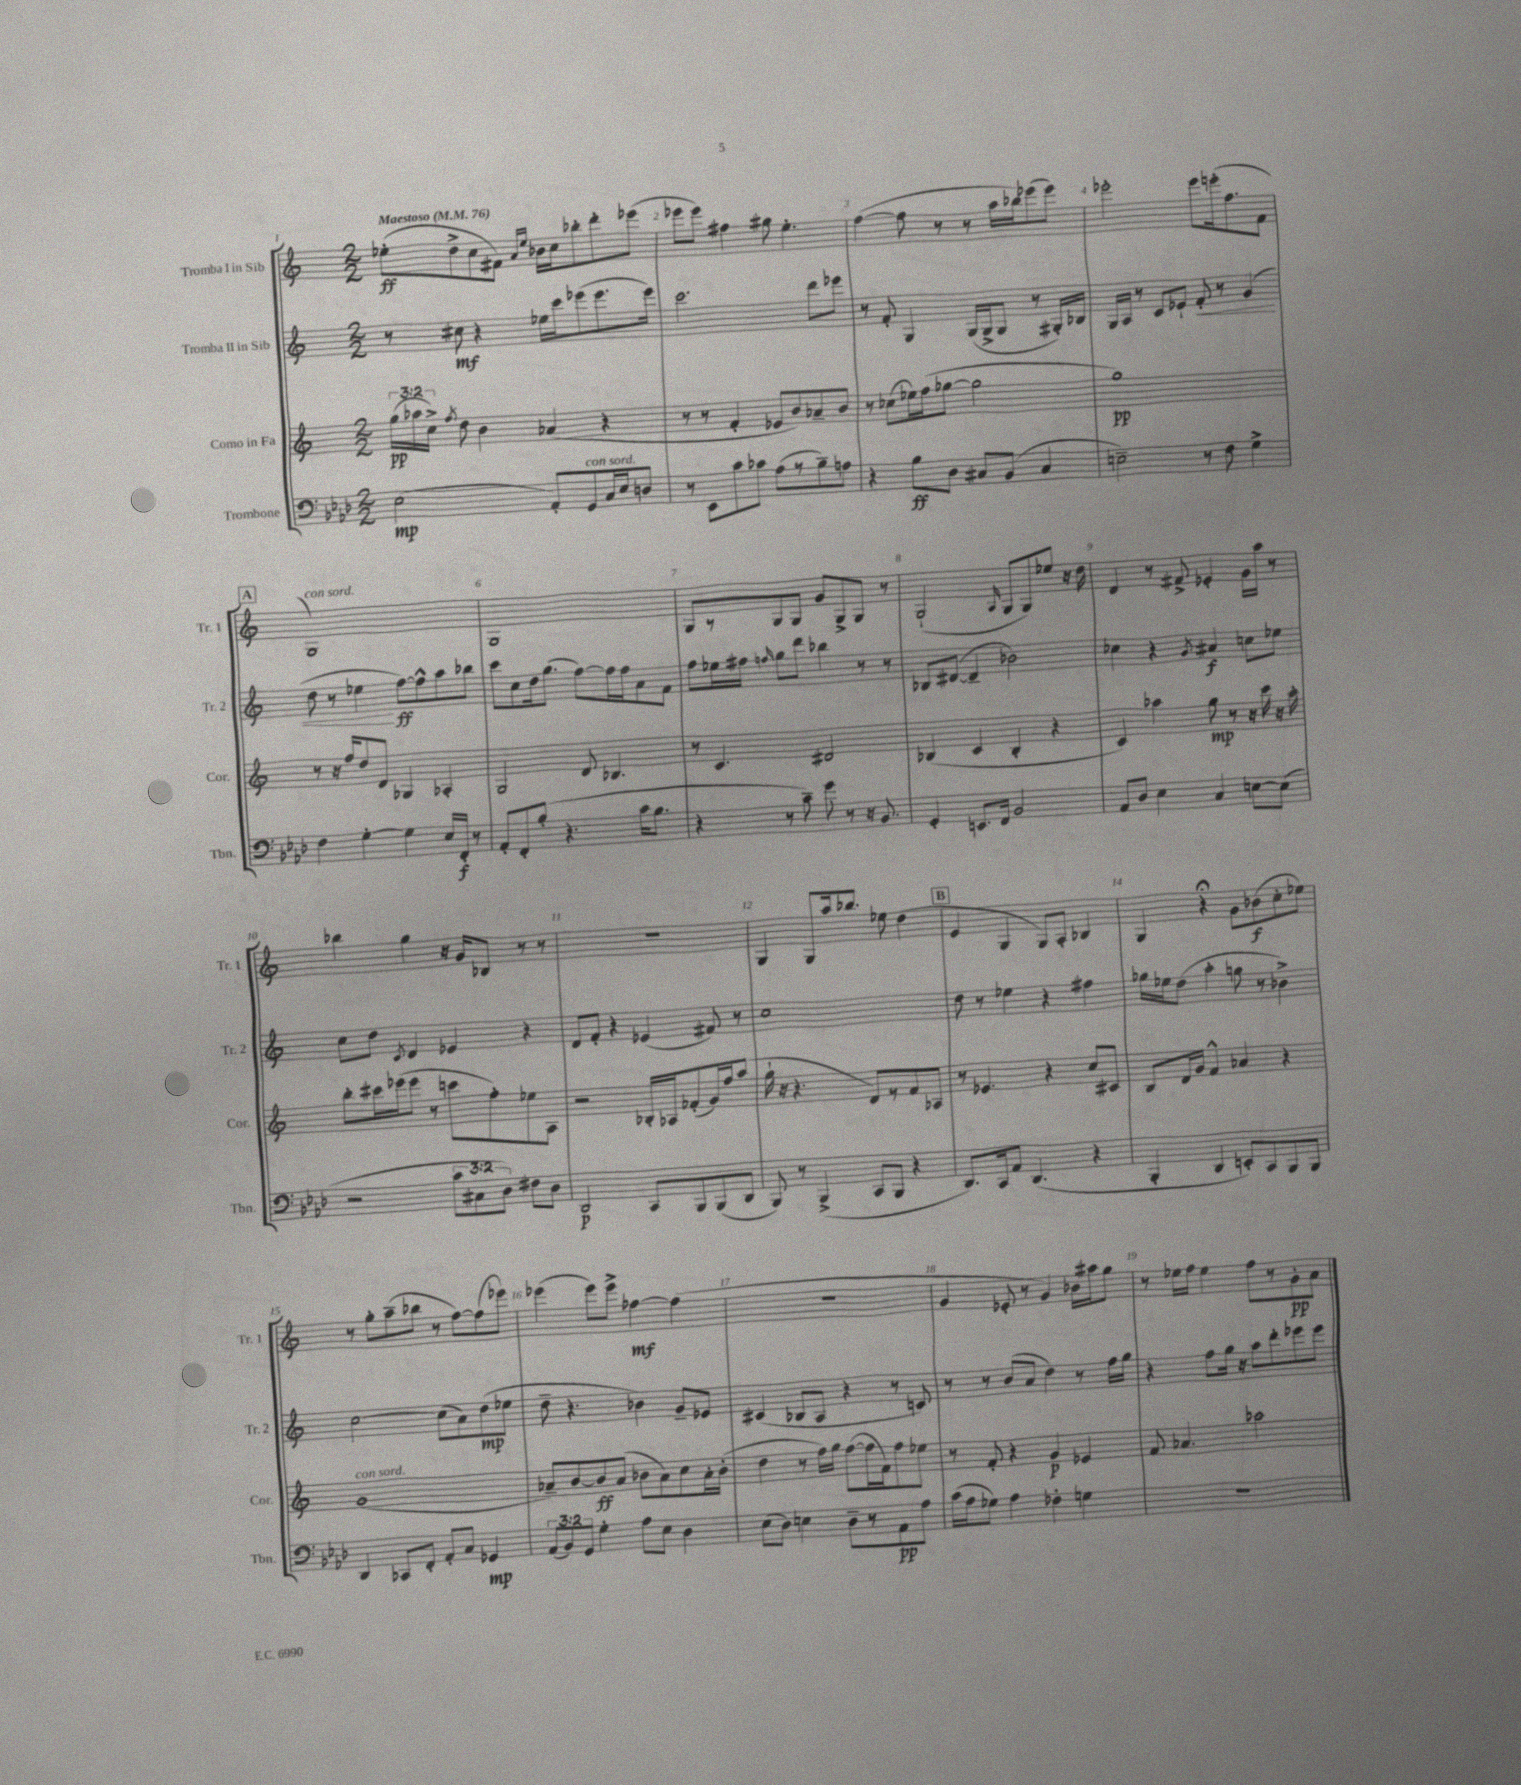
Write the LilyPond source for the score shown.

<<
\new StaffGroup <<
\new Staff = "s0" \with { instrumentName = "Tromba I in Sib" shortInstrumentName = "Tr. 1" } {
    \clef treble \key c \major \numericTimeSignature \time 2/2 \tempo "Maestoso" 4 = 76
    \autoBeamOff ees''8[-.\ff( d''8-> c''8 fis'8]) \grace { a'16[ ees''16] } bes'16[ c''16 bes''8-. d'''8-. ees'''8]( |
    ees'''8[ ees'''8]) fis''4 gis''8 e''4.-. |
    f''4~( f''8 r8 r8 a''16[ bes''16) ees'''8( ees'''8]) |
    ees'''2-. ees'''8[ e'''16-.( f''8. f'8] |
    \mark \markup { \box "A" } g1^\markup { \italic "con sord." }) |
    g1 |
    g8[ r8 g8 g8] g'8[ g8-> g8] r8 |
    g2-!( \grace { a16 } g8[ g8) ees''8] r16 d''16 |
    d'4 r8 fis'8-> ees'4-. g'16[ a''16] r8 |
    bes''4 g''4 r16 g'16[ bes8] r8 r8 |
    r1 |
    g4 g8[ a''16 bes''8.] ees''8 d''4( |
    \mark \markup { \box "B" } e'4 g4 g8[) a8]-. bes4 |
    g4 r4\fermata g'8[ bes'8\f( c''8-. ees''8]) |
    r8 g''8[-. a''8--( bes''8] r8 f''8[~) f''8( ees'''8]) |
    ees'''4( ees'''8[) ees'''8]-> fes''4~\mf fes''4( |
    R1 |
    g'4 ees'8-. r8 g'4) bes'16[ ais''16 g''8] |
    r8 ees''16[ f''16] ees''4 f''8[ r8 g'8-.\pp a'8] \bar "|." |
}
\new Staff = "s1" \with { instrumentName = "Tromba II in Sib" shortInstrumentName = "Tr. 2" } {
    \clef treble \key c \major \numericTimeSignature \time 2/2
    \autoBeamOff r8 cis''8\mf r4 ees''16[ c'''16 ees'''8( ees'''8. ees'''16]) |
    c'''2. d'''8[ ees'''8] |
    r8 f'8-. g4 g16[( g16-> g8] r8 gis16[-.) bes16] |
    g16[ a16] r8 c'8[ ees'8]-! f'8-.\< r8 g'4( |
    \mark \markup { \box "A" } d''8 r8 ees''4\! f''8[~\ff) f''8-^ a''8 bes''8] |
    c'''8[ c''8 d''16 g''8.]( f''8[~) f''16 f''16 a'8 f'8] |
    f''8[ ees''16 fis''16] \grace { f''16 } g''8[ d'''8] bes''4 r8 r8 |
    bes8[ dis'8]~( dis'4-- bes'2) |
    ces''4 r4 \acciaccatura { g'8 } ais'4\f c''8[ ees''8] |
    c''8[ d''8] \acciaccatura { c'8 } d'4 ees'4 r4 |
    d'8[ f'8]-. r4 ees'4( fis'8) r8 |
    c''1 |
    \mark \markup { \box "B" } d''8 r8 ees''4 r4 fis''4 |
    ges''16[ ees''16 d''8]( a''4-. g''8 r8 bes'4->) |
    c''2~ c''8[( a'8) d''8\mp( ees''8] |
    d''8-- r4. bes'4) g'8[-- ees'8] |
    cis'4( bes8[ a8] r4 r8 c'8) |
    r8 r8 b'8[( a'8] d''4) r8 f''16[ g''16] |
    r4 f''8[ g''16] r16 a''8[ d'''8-. ees'''8 ees'''8] \bar "|." |
}
\new Staff = "s2" \with { instrumentName = "Corno in Fa" shortInstrumentName = "Cor." } {
    \clef treble \key c \major \numericTimeSignature \time 2/2 \override Staff.TupletNumber.text = #tuplet-number::calc-fraction-text
    \autoBeamOff \tuplet 3/2 { g''16[\pp( aes''16 c''16]->) } \acciaccatura { f''8 } d''8 b'4 aes'4( r4 |
    r8 r8 f'4-. ees'8[ b'8) aes'8-- b'8] |
    r8 ces''8[( ees''16) f''16( ges''8]~ ges''2 |
    g''1\pp) |
    \mark \markup { \box "A" } r8 r16 f''16[ d''8 d'8] ges4 aes4-. |
    g2 d'8 bes4. |
    r8 c'4. dis'2 |
    bes4( c'4 bes4-. r4 |
    c'4) aes''4 g''8\mp r8 r16 c'''16 r16 aes''16-. |
    b''8[-. cis'''16 ees'''16( ees'''8] r8 c'''8[ f''8-.) ees''8 a8] |
    r2 bes16[-. aes16 fes'8-.( g'16) f''16 a''8]( |
    g''16-! r16 r4. d'8[) r8 f'8 aes8] |
    \mark \markup { \box "B" } r8 ees'4. r4 c''8[ cis'8] |
    b8[ d'16 g'16] f'4-^ aes'4 r4 |
    g'1^\markup { \italic "con sord." }( |
    aes'8[--) b'8~ b'8\ff aes'8]( bes'8[ aes'8) c''8 aes'16-. bes'16]-.( |
    d''4 r8 f''16[) g''16] f''8[~( f''16 f'16) f''8 ees''8] |
    r8 f'8-. r4 g'4\p ees'4 |
    f'8 aes'4. aes''2 \bar "|." |
}
\new Staff = "s3" \with { instrumentName = "Trombone" shortInstrumentName = "Tbn." } {
    \clef bass \key aes \major \numericTimeSignature \time 2/2 \override Staff.TupletNumber.text = #tuplet-number::calc-fraction-text
    \autoBeamOff ees2\mp( aes,8[-.) g,8^\markup { \italic "con sord." } c16 ees16 d8] |
    r8 ees,8[ c'8 ces'8] aes8[( r8 bes8--) a8] |
    r4 bes8[\ff des8] cis8[ bes,8]( cis4 |
    e2--) r8 f8 g4-> |
    \mark \markup { \box "A" } f4 g4~-. g4 ees16[ f,16]-.\f r8 |
    aes,8[-. f,8-. bes8]-.( r4. c'16[ bes8.] |
    r4 r8 c'8--) g'8 r8 r16 bes,8. |
    g,4-. e,8.[ f,16] bes,2 |
    aes,8[ des8] ees4 c4 e8[~ e8]( |
    r2 \tuplet 3/2 { c'8[ cis8 des8]) } fis8[ des8] |
    des,2\p c,8[ bes,,8 bes,,8( des,8] |
    bes,,8) r8 bes,,4->( c,8[ bes,,8] r4 |
    \mark \markup { \box "B" } des,8.[) c,16 aes,8] des,4.( r4 |
    bes,,4-. des,4 e,8[-.) c,8 bes,,8 bes,,8] |
    des,4 ces,8[ f,8]-. aes,8[-. c8] ges,4\mp |
    \tuplet 3/2 { aes,8[( bes,8) g,8] } g4-. aes8[ ees8] des4 |
    ees8[( des8]) e4 des8[-- r8 aes,8\pp aes8] |
    c'16[( aes16 ges8]) aes4 fes4-. g4 |
    R1 \bar "|." |
}
>>
>>
\layout { \context { \Score \override BarNumber.break-visibility = ##(#f #t #t) barNumberVisibility = #all-bar-numbers-visible } }
